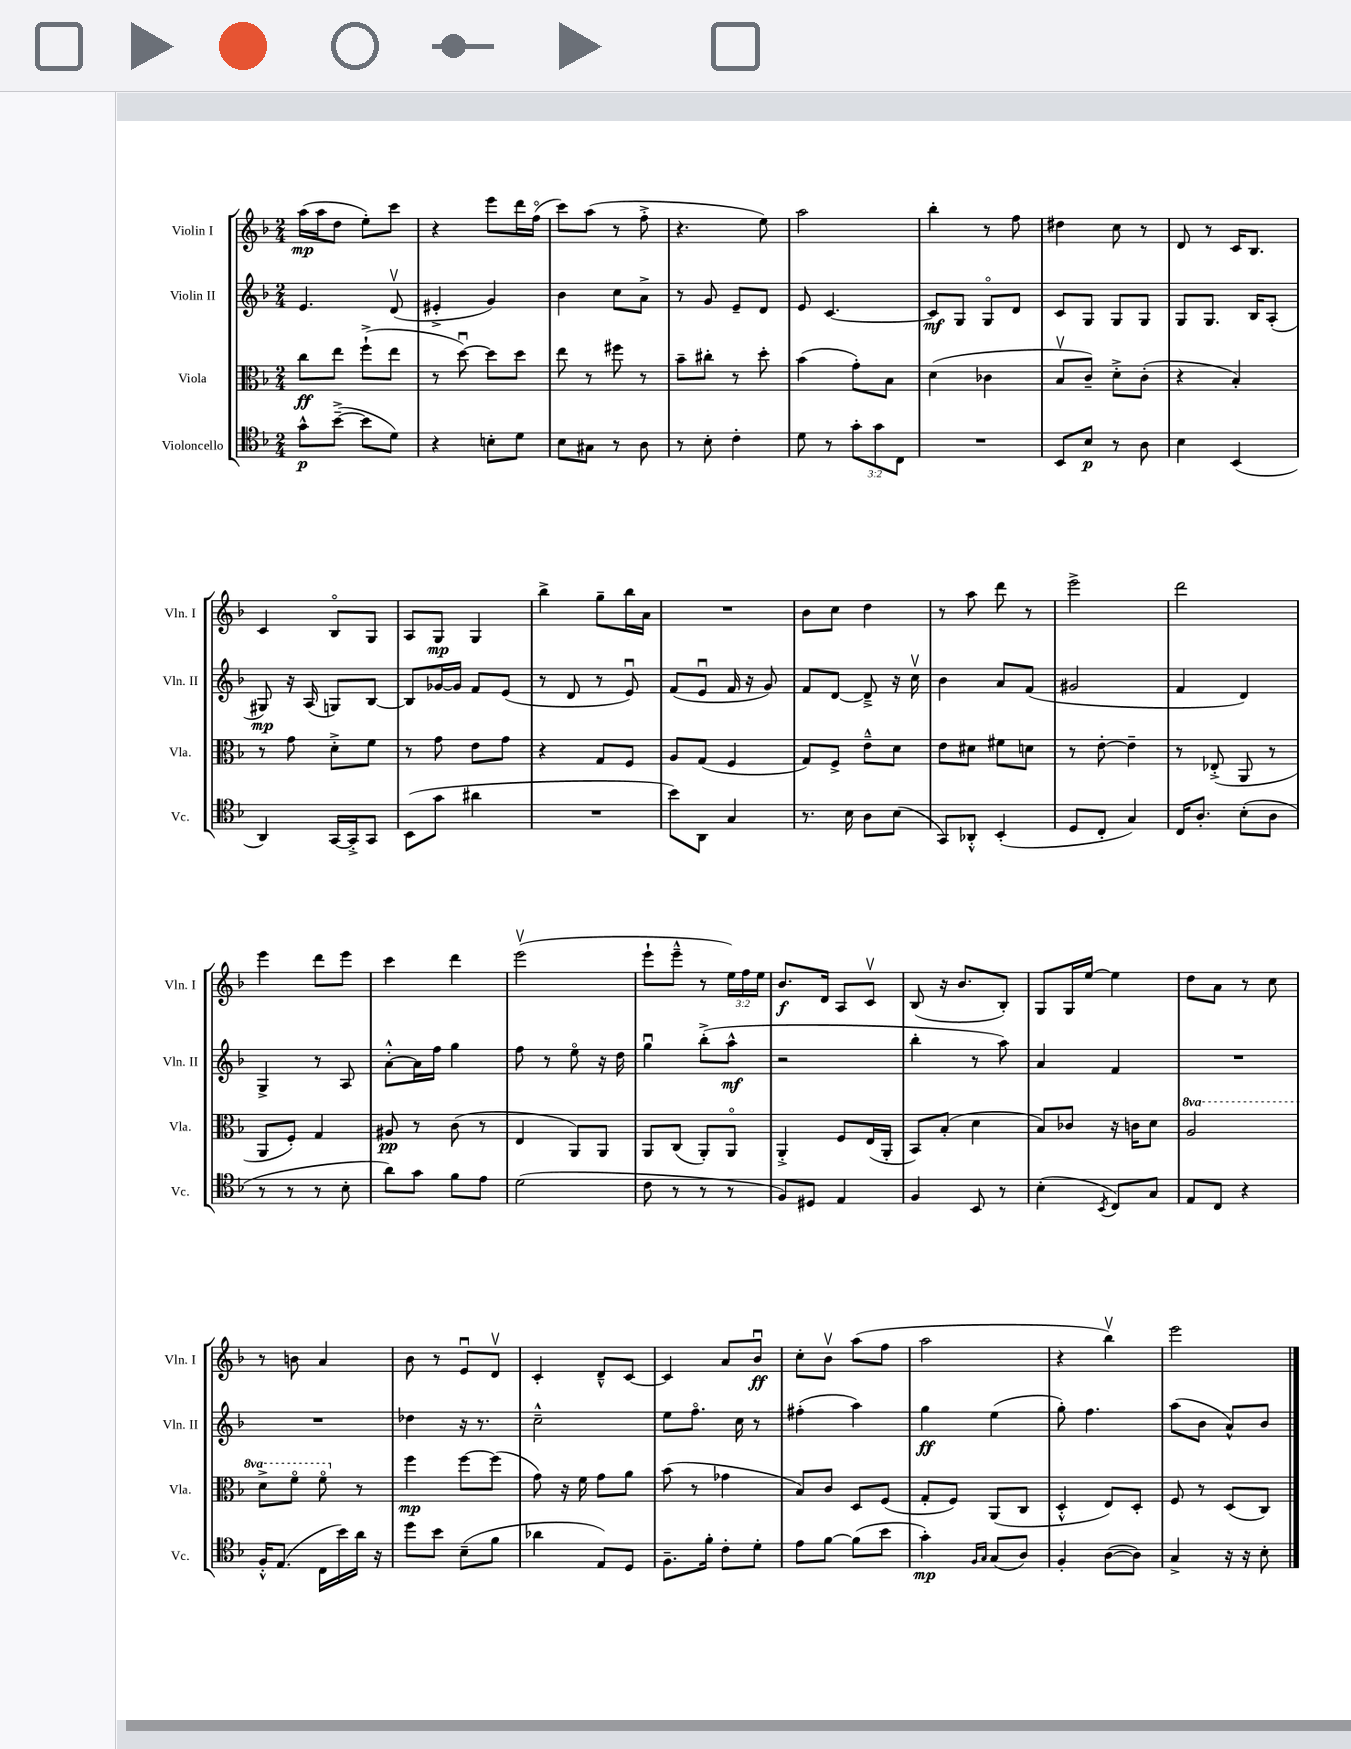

**kern	**kern	**kern	**kern
*staff4	*staff3	*staff2	*staff1
*clefC4	*clefC3	*clefG2	*clefG2
*k[b-]	*k[b-]	*k[b-]	*k[b-]
*M2/4	*M2/4	*M2/4	*M2/4
8g^^\L	8cc\L	4.e/	(16aa\LL
.	.	.	16aa\J
([8b-~^\J	8ee\J	.	8dd\J
8b-\]L	(8ff`^\L	.	8ee'\L)
8d\J)	8ee\J	(8dv/	8ccc\J
=	=	=	=
4r	8r	4e#'^/	4r
.	[8ddu\)	.	.
8B'\L	8dd\]L	4g/)	8eee\L
8d\J	8dd\J	.	16ddd\L
.	.	.	(16ffo\JJ
=	=	=	=
8B-\L	8ee\	4b-\	8ccc\L)
8G#\J	8r	.	(8aa\J
8r	8ff#\	8cc\L	8r
8A\	8r	8a^\J	8ff'^\
=	=	=	=
8r	8b-~\L	8r	4.r
8B-'\	8cc#'\J	8g/	.
4c'\	8r	8e~/L	.
.	8dd'\	8d/J	8ee\)
=	=	=	=
8d\	(4b-\	8e/	2aa\
8r	.	[4.c/	.
12g'\L	8g'\L)	.	.
12g\	.	.	.
.	8B-\J	.	.
12C\J	.	.	.
=	=	=	=
2r	(4d\	8c/]L	4bb-'\
.	.	8G/J	.
.	4c-\	8Go/L	8r
.	.	8d/J	8ff\
=	=	=	=
8BB-/L	8B-v/L	8c/L	4dd#\
8B-/J	8c~/J)	8G/J	.
8r	8d'^\L	8G/L	8cc\
8A\	(8c'\J	8G/J	8r
=	=	=	=
4B-\	4r	8G/L	8d/
.	.	8.G/J	8r
(4BB-/	4B-'/)	.	16c/LK
.	.	16B-/LK	8.B-/J
.	.	(8A'/J	.
=	=	=	=
4AA/)	8r	8G#/)	4c/
.	8g\	16r	.
.	.	(16A/	.
[16GG/LL	8d'^\L	8G/L)	8B-o/L
16GG'^/]J	.	.	.
8GG/J	8f\J	[8B-/J	8G/J
=	=	=	=
(8BB-\L	8r	8B-/]L	8A/L
8g\J	8g\	[16g-/L	8G/J
.	.	16g-/]JJ	.
4a#\	8e\L	8f/L	4G/
.	8g\J	(8e/J	.
=	=	=	=
2r	4r	8r	4bb-^\
.	.	8d/	.
.	8G/L	8r	8gg~\L
.	8F/J	8eu/)	16bb-\L
.	.	.	16a\JJ
=	=	=	=
8b-\L)	8A/L	(8f/L	2r
8AA\J	(8G/J	8eu/J	.
4G/	4F/	16f/	.
.	.	16r	.
.	.	8g/)	.
=	=	=	=
8.r	8G/L)	8f/L	8b-\L
.	8F^/J	[8d/J	8cc\J
16B-\	.	.	.
8A\L	8e~^^\L	8d~^/]	4dd\
(8B-\J	8d\J	16r	.
.	.	16ccv\	.
=	=	=	=
8GG/L)	8e\L	4b-\	8r
8AA-'^^/J	8d#\J	.	8aa\
(4BB-'/	8f#\L	8a/L	8ddd\
.	8d\J	(8f/J	8r
=	=	=	=
8D/L	8r	2g#/	2eee^\
8C'/J	[8e'\	.	.
4G/)	4e~\]	.	.
=	=	=	=
16C/LK	8r	4f/	2ddd\
8.A'/J	.	.	.
.	(8E-'^/	.	.
(8B-'\L	8AA/	4d/)	.
8A\J	8r	.	.
=	=	=	=
8r	8AA/L	4G^/	4eee\
8r	8F'/J)	.	.
8r	4G/	8r	8ddd\L
8B-'\	.	8A/	8eee\J
=	=	=	=
8a\L)	8A#/	[8a'^^\L	4ccc\
8g\J	8r	16a\]L	.
.	.	16ff\JJ	.
8f\L	(8c\	4gg\	4ddd\
8e\J	8r	.	.
=	=	=	=
(2d\	4E/	8ff\	(2eeev\
.	.	8r	.
.	8AA/L)	8eeo\	.
.	8AA/J	16r	.
.	.	16dd\	.
=	=	=	=
8c\	8AA/L	4ggu\	8eee`\L
8r	(8C/J	.	8eee~^^\J
8r	8AA'/L)	(8bb-'^\L	8r
8r	8AAo/J	8aa^^\J	24ee\LL)
.	.	.	24ff\
.	.	.	24ee\JJ
=	=	=	=
8F/L)	4AA'^/	2r	8.b-/L
8D#/J	.	.	.
.	.	.	16d/Jk
4E/	8F/L	.	8A/L
.	(16E/L	.	8cv/J
.	16AA'/JJ	.	.
=	=	=	=
4F/	8BB-/L)	4bb-'\	(8B-/
.	(8B-'/J	.	16r
.	.	.	8.b-/L
8BB-/	4d\	8r	.
8r	.	8aa\)	8B-'/J)
=	=	=	=
(4B-'\	8B-/L)	4a/	8G/L
.	8c-/J	.	16G/L
.	.	.	[16ee/JJ
8qBB-/	.	.	.
8C/L)	16r	4f/	4ee\]
.	16c\LK	.	.
8G/J	8d\J	.	.
=	=	=	=
8E/L	2a/	2r	8dd\L
8C/J	.	.	8a\J
4r	.	.	8r
.	.	.	8cc\
=	=	=	=
16F'^^/LK	8dd^\L	2r	8r
(8.E/J	.	.	.
.	8ffo\J	.	8b\
16C\LL	8ffo\	.	4a/
16b-\)	.	.	.
16a\JJ	8r	.	.
16r	.	.	.
=	=	=	=
8dd\L	4ff\	4dd-\	8b-\
8b-\J	.	.	8r
(8B-~\L	[8ff\L	16r	8eu/L
.	.	8.r	.
8f\J	(8ff\]J	.	8dv/J
=	=	=	=
4a-\	8g\)	2cc~^^\	4c'/
.	16r	.	.
.	16f\	.	.
8E/L)	8g\L	.	8d~^^/L
8D/J	8a\J	.	[8c/J
=	=	=	=
8.F~\L	(8b-\	8ee\L	4c/]
.	8r	8.ffo\J	.
16f'\Jk	.	.	.
8c'\L	4g-\	.	8a/L
.	.	16cc\	.
8d'\J	.	8r	8b-u/J
=	=	=	=
8e\L	8B-/L)	(4ff#'\	8cc'\L
[8f\J	8c/J	.	8b-v\J
(8f\]L	8D/L	4aa\)	(8aa\L
8b-\J	(8F/J	.	8ff\J
=	=	=	=
4g'\)	8G'/L	4gg\	2aa\
.	8F/J)	.	.
16qqF/LL	.	.	.
16qqG/JJ	.	.	.
(8G/L	(8AA/L	(4ee\	.
8A/J)	8C/J	.	.
=	=	=	=
4F'/	4D'^^/	8gg'\)	4r
.	.	4.ff\	.
([8A\L	8E/L)	.	4bb-v\)
8A\]J)	8D'/J	.	.
=	=	=	=
4G^/	8F/	(8aa\L	2eee\
.	8r	8b-\J	.
16r	(8D/L	8a^^/L)	.
16r	.	.	.
8B-'\	8C/J)	8b-/J	.
==	==	==	==
*-	*-	*-	*-
